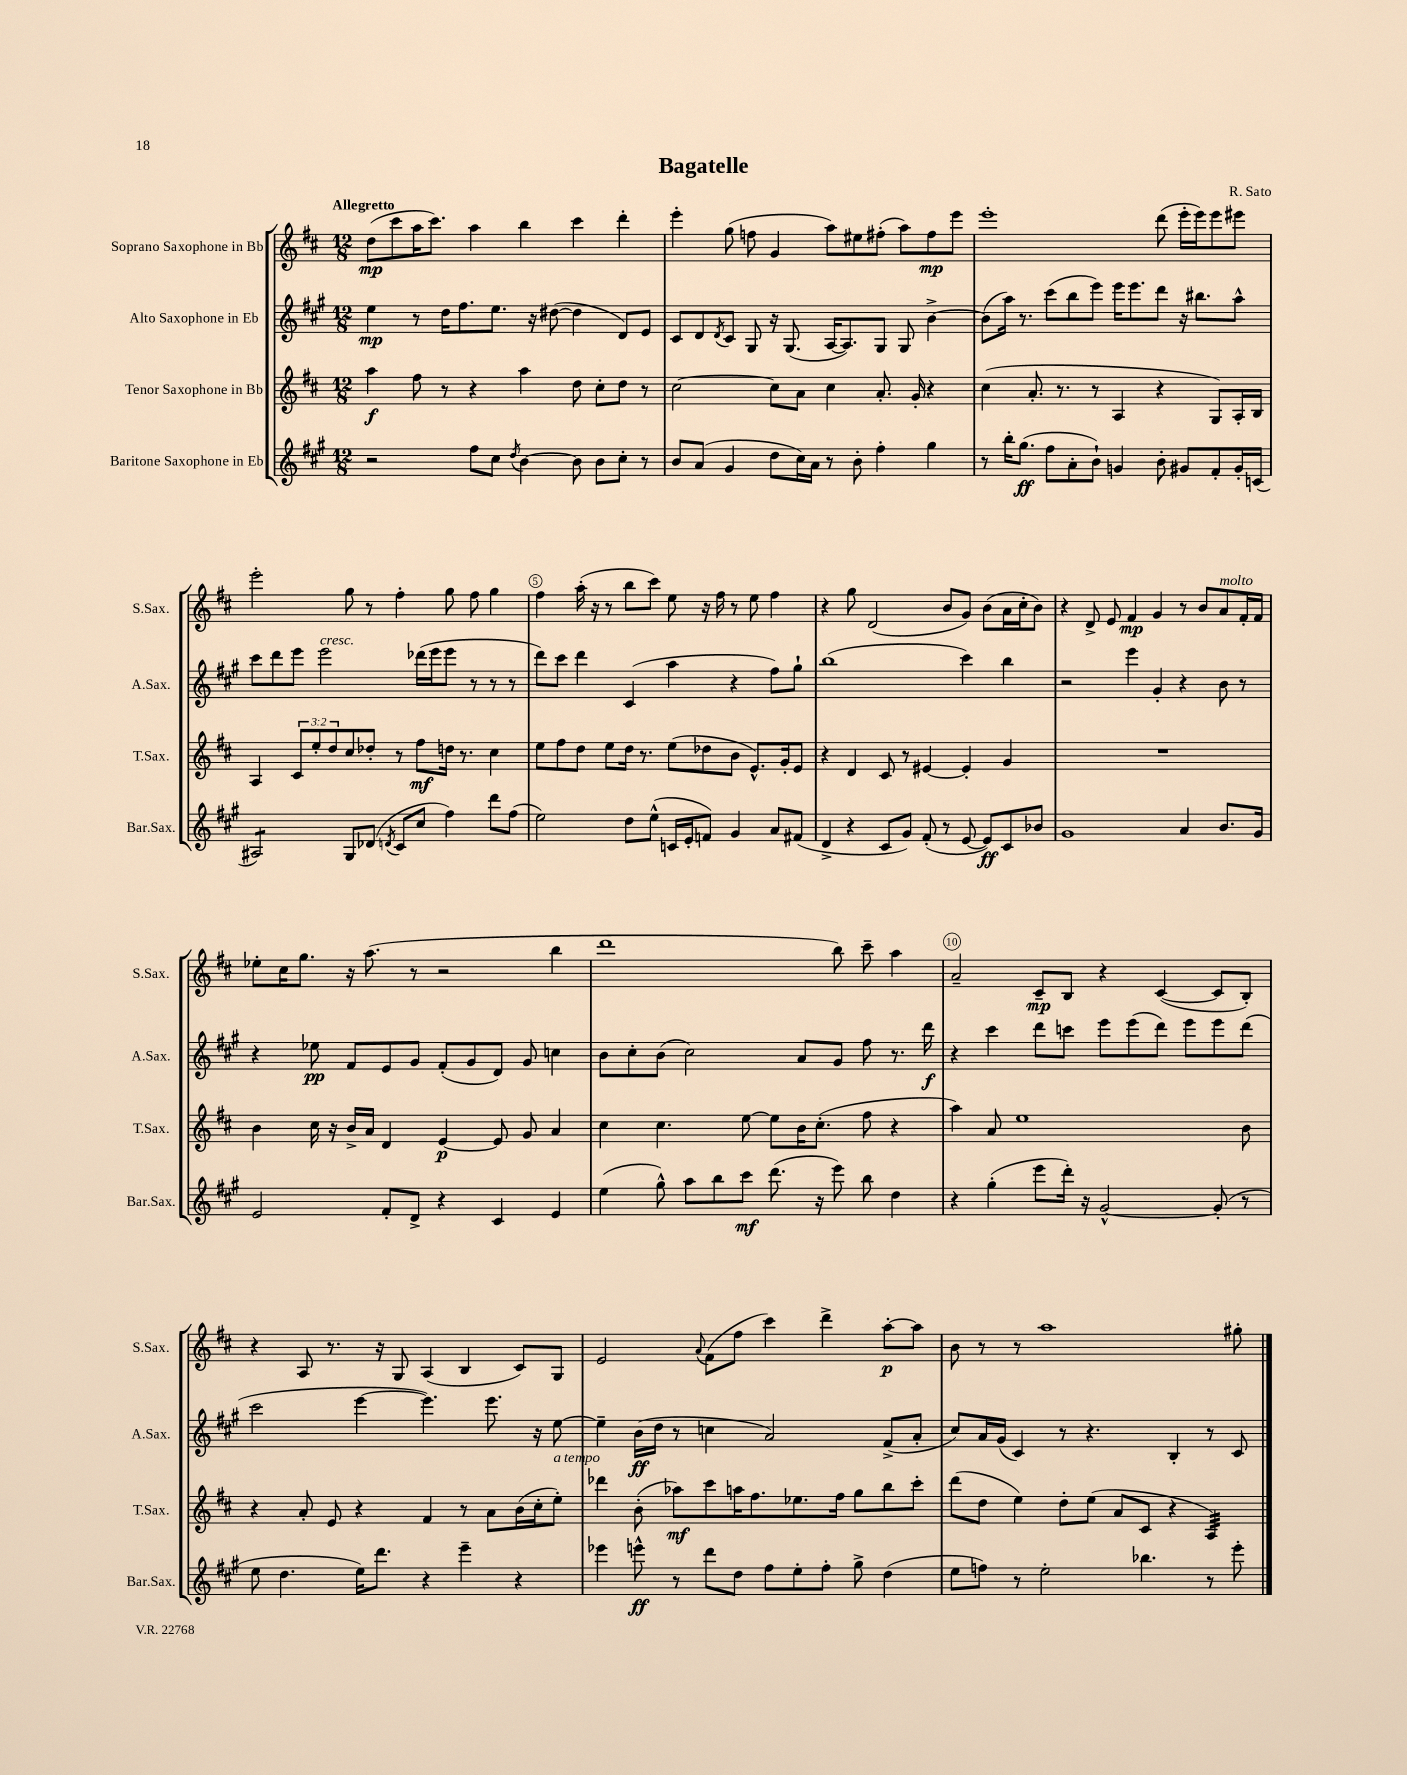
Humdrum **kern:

**kern	**kern	**kern	**kern
*staff4	*staff3	*staff2	*staff1
*clefG2	*clefG2	*clefG2	*clefG2
*k[f#c#g#]	*k[f#c#]	*k[f#c#g#]	*k[f#c#]
*M12/8	*M12/8	*M12/8	*M12/8
2r	4aa	4ee	(8dd
.	.	.	8ccc#
.	8ff#	8r	16aa
.	.	.	8.ccc#)
.	8r	16dd	.
.	.	8.ff#	.
8ff#	4r	.	4aa
8cc#	.	8.ee	.
8qdd	.	.	.
[4b	4aa	.	4bb
.	.	16r	.
.	.	([8dd#	.
8b]	8dd	4dd#]	4ccc#
8b	8cc#'	.	.
8cc#'	8dd	8d)	4ddd'
8r	8r	8e	.
=	=	=	=
8b	[2cc#	8c#	4eee'
(8a	.	8d	.
.	.	8qd	.
4g#	.	8c#	(8gg
.	.	8G#	8ff
8dd	8cc#]	16r	4g
.	.	(8.G#	.
16cc#)	8a	.	.
16a	.	.	.
8r	4cc#	[16A	8aa)
.	.	8.A])	.
8b'	.	.	8ee#
4ff#'	8.a'	8G#	(8ff#'
.	.	8G#	8aa)
.	16g'	.	.
4gg#	4r	[4b^	8ff#
.	.	.	8eee
=	=	=	=
8r	(4cc#	(8b]	1eee'
16bb'	.	16aa)	.
(8.gg#	.	8.r	.
.	8.a'	.	.
8ff#	.	(8ccc#	.
.	8.r	.	.
8a'	.	8bb	.
8b`)	8r	8eee)	.
4g	4A	16eee	.
.	.	8.eee	.
8b'	4r	8ddd	(8ddd
8g#	.	16r	16eee'
.	.	8.bb#	16eee)
8f#'	8G)	.	8eee
16g#'	16A'	8aa^^	8eee#
(16c	16B	.	.
=	=	=	=
2A#)	4A	8ccc#	2eee'
.	.	8ddd	.
.	12c#	8eee	.
.	12ee'	.	.
.	.	2eee	.
.	12dd	.	.
8G#	8cc#	.	8gg
(8d-	8dd-'	.	8r
8qd	.	.	.
8c#	8r	.	4ff#'
8cc#	8ff#	(16ddd-	.
.	.	16eee	.
4ff#)	16dd	8eee	8gg
.	8.r	.	.
.	.	8r	8ff#
8ddd	4cc#	8r	4gg
(8ff#	.	8r	.
=	=	=	=
2ee)	8ee	8ddd)	4ff#
.	8ff#	8ccc#	.
.	8dd	4ddd	(16aa'
.	.	.	16r
.	8ee	.	8r
8dd	16dd	(4c#	8bb
.	8.r	.	.
(8ee^^	.	.	8ccc#)
16c	(8ee	4aa	8ee
16e'	.	.	.
8f)	8dd-	.	16r
.	.	.	16ff#
4g#	8b	4r	8r
.	8.e^^)	.	8ee
8a	.	8ff#)	4ff#
.	16g'	.	.
(8f#	8e	8gg#`	.
=	=	=	=
4d^	4r	(1bb	4r
4r	4d	.	8gg
.	.	.	(2d
8c#	8c#	.	.
8g#)	8r	.	.
(8f#'	[4e#	.	.
8r	.	.	8b
[8e	4e#']	4ccc#)	8g)
8e])	.	.	(8b
8c#	4g	4bb	16a
.	.	.	16cc#'
8b-	.	.	8b)
=	=	=	=
1g#	1.r	2r	4r
.	.	.	8d^
.	.	.	8e
.	.	4eee	4f#
.	.	4g#'	4g
4a	.	4r	8r
.	.	.	8b
8.b	.	8b	8a
.	.	8r	16f#'
16g#	.	.	16f#
=	=	=	=
2e	4b	4r	8ee-'
.	.	.	16cc#
.	.	.	8.gg
.	16cc#	8ee-	.
.	16r	.	.
.	16b^	8f#	16r
.	16a	.	(8.aa
8f#'	4d	8e	.
8d^	.	8g#	8r
4r	[4e	(8f#'	2r
.	.	8g#	.
4c#	8e]	8d)	.
.	8g	8g#	.
4e	4a	4cc	4bb
=	=	=	=
(4ee	4cc#	8b	1ddd
.	.	8cc#'	.
8gg#^^)	4.cc#	(8b	.
8aa	.	2cc#)	.
8bb	.	.	.
8ccc#	[8ee	.	.
(8.ddd	8ee]	.	.
.	16b	8a	.
16r	(8.cc#'	.	.
8eee)	.	8g#	8bb)
8bb	8ff#	8ff#	8ccc#~
4dd	4r	8.r	4aa
.	.	16ddd	.
=	=	=	=
4r	4aa)	4r	2a~
(4gg#'	8a	4ccc#	.
.	1ee	.	.
8eee	.	8ddd	8c#~
16ddd')	.	8ccc	8B
16r	.	.	.
[2g#^^	.	8eee	4r
.	.	(8eee	.
.	.	8ddd)	([4c#
.	.	8eee	.
(8g#']	.	8eee	8c#]
8r	8b	(8ddd	8B')
=	=	=	=
8ee	4r	2ccc#	4r
4.dd	.	.	.
.	8a'	.	8A
.	8e	.	8.r
16ee)	4r	[4eee	.
8.ddd	.	.	16r
.	.	.	8G
4r	4f#	4.eee])	(4A
4eee~	8r	.	4B
.	8a	8.eee	.
4r	(16b	.	8c#)
.	16cc#'	16r	.
.	8ee')	[8ee	8G
=	=	=	=
4eee-	4ddd-	4ee~]	2e
8eee^^	(8b'	(16b	.
.	.	16dd	.
8r	8aa-)	8r	.
.	.	.	8qqa
8ddd	8ccc#	4cc	(8f#
8dd	16aa	.	8ff#
.	8.ff#	.	.
8ff#	.	2a)	4ccc#)
8ee'	8.ee-	.	.
8ff#'	.	.	4ddd^
.	16ff#	.	.
8gg#^	8gg	.	.
(4dd	8bb	(8f#^	[8aa'
.	8ccc#'	8a'	8aa]
=	=	=	=
8ee	(8ddd	8cc#)	8b
8ff)	8dd	16a	8r
.	.	(16g#	.
8r	4ee)	4c#)	8r
2ee'	.	.	1aa
.	8dd'	8r	.
.	(8ee	4.r	.
.	8a	.	.
4.bb-	8c#	.	.
.	4r	4B'	.
8r	4A)	8r	.
8eee'	.	8c#	8gg#'
==	==	==	==
*-	*-	*-	*-
